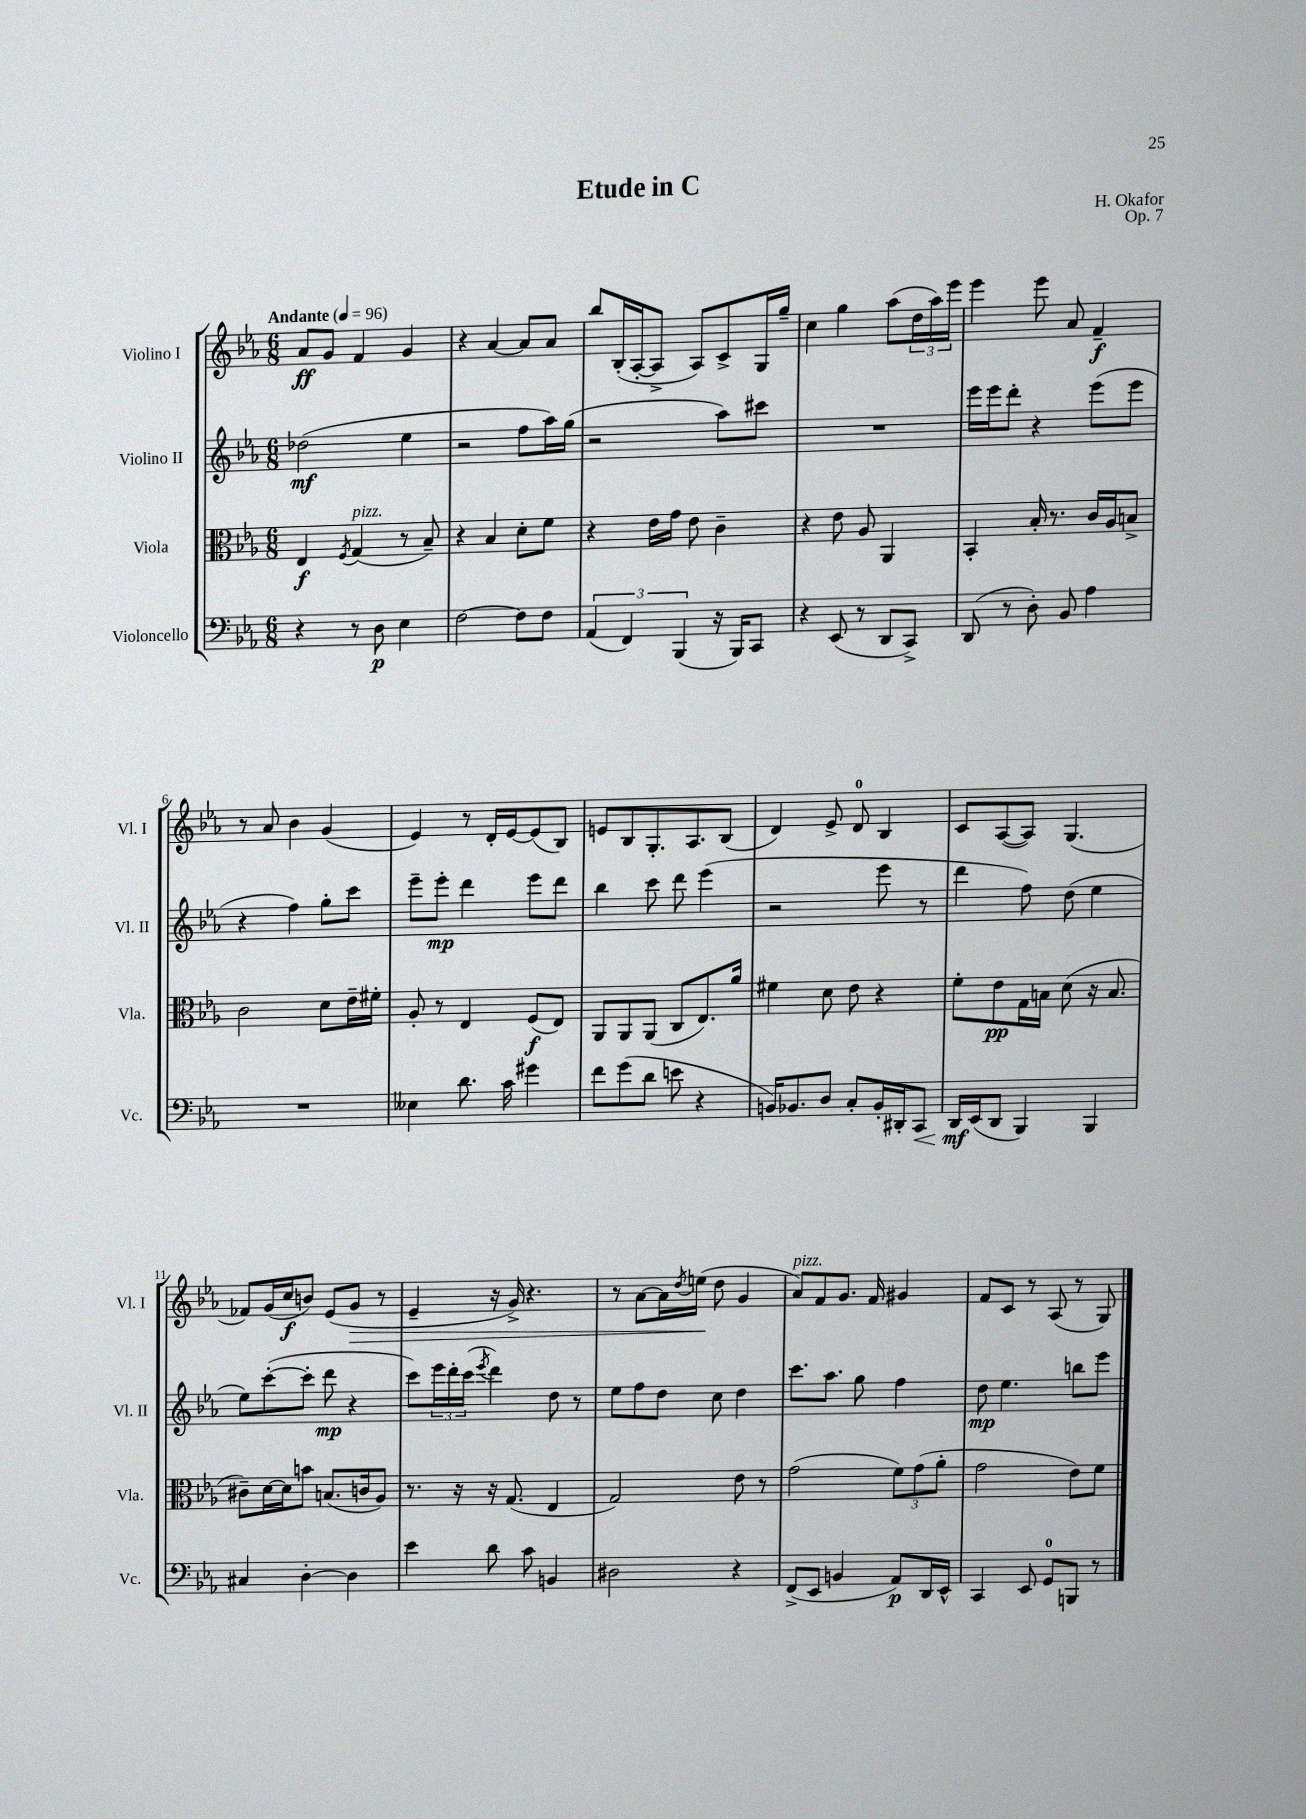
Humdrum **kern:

**kern	**dynam	**kern	**dynam	**kern	**dynam	**kern	**dynam
*part4	*part4	*part3	*part3	*part2	*part2	*part1	*part1
*staff4	*staff4	*staff3	*staff3	*staff2	*staff2	*staff1	*staff1
*I"Violoncello	*	*I"Viola	*	*I"Violino II	*	*I"Violino I	*
*I'Vc.	*	*I'Vla.	*	*I'Vl. II	*	*I'Vl. I	*
*clefF4	*	*clefC3	*	*clefG2	*	*clefG2	*
*k[b-e-a-]	*	*k[b-e-a-]	*	*k[b-e-a-]	*	*k[b-e-a-]	*
*M6/8	*	*M6/8	*	*M6/8	*	*M6/8	*
*MM96	*	*MM96	*	*MM96	*	*MM96	*
=1	=1	=1	=1	=1	=1	=1	=1
!	!	!	!	!	!	!LO:TX:a:B:t=Andante	!
4r	.	4E-/	f	(2dd-X\	mf	8a-/L	ff
.	.	.	.	.	.	8g/J	.
.	.	8qF/	.	.	.	.	.
!	!	!LO:TX:a:i:t=pizz.	!	!	!	!	!
8r	.	(4G/	.	.	.	4f/	.
8D\	p	.	.	.	.	.	.
4E-\	.	8r	.	4ee-\	.	4g/	.
.	.	8B-~/)	.	.	.	.	.
=2	=2	=2	=2	=2	=2	=2	=2
[2F\	.	4r	.	2r	.	4r	.
.	.	4B-/	.	.	.	[4a-/	.
8F\L]	.	8d'\L	.	8ff\L	.	8a-/L]	.
8F\J	.	8f\J	.	16aa-\L)	.	8a-/J	.
.	.	.	.	(16gg\JJ	.	.	.
=3	=3	=3	=3	=3	=3	=3	=3
(6AA-/	.	4r	.	2r	.	8bb-/L	.
.	.	.	.	.	.	(16B-'/L	.
6FF/)	.	.	.	.	.	.	.
.	.	.	.	.	.	[16A-'/J	.
.	.	16e-\LL	.	.	.	8A-^/J]	.
.	.	16g\JJ	.	.	.	.	.
(6BBB-/	.	.	.	.	.	.	.
.	.	8e-\	.	.	.	8A-/L)	.
16r	.	4c~\	.	8aa-\L)	.	8c^/	.
16BBB-/KL)	.	.	.	.	.	.	.
8CC/J	.	.	.	8ccc#X\J	.	16G/L	.
.	.	.	.	.	.	16gg~/JJ	.
=4	=4	=4	=4	=4	=4	=4	=4
4r	.	4r	.	2.r	.	4cc\	.
(8EE-/	.	8e-\	.	.	.	4gg\	.
8r	.	8A-/	.	.	.	.	.
8DD/L	.	4AA-/	.	.	.	(8aa-\L	.
8CC^/J)	.	.	.	.	.	24dd\L	.
.	.	.	.	.	.	24aa-\)	.
.	.	.	.	.	.	24eee-\JJ	.
=5	=5	=5	=5	=5	=5	=5	=5
(8DD/	.	4BB-'/	.	16eee-\LL	.	4eee-\	.
.	.	.	.	16eee-\J	.	.	.
8r	.	.	.	8ddd'\J	.	.	.
8D'\)	.	16B-'/	.	4r	.	8eee-\	.
.	.	8.r	.	.	.	.	.
8BB-/	.	.	.	.	.	8a-/	.
4A-\	.	16c/LL	.	(8eee-\L	.	4f~/	f
.	.	16A-/J	.	.	.	.	.
.	.	8Bn^/J	.	8eee-\J	.	.	.
!!LO:LB:g=z
=6	=6	=6	=6	=6	=6	=6	=6
2.r	.	2c\	.	4r	.	8r	.
.	.	.	.	.	.	8a-/	.
.	.	.	.	4ff\)	.	4b-\	.
.	.	8d\L	.	8gg'\L	.	(4g/	.
.	.	16e-~\L	.	8ccc\J	.	.	.
.	.	16f#X'\JJ	.	.	.	.	.
=7	=7	=7	=7	=7	=7	=7	=7
4E--X\	.	8A-'/	.	8eee-~\L	.	4e-/)	.
.	.	8r	.	8eee-'\J	mp	.	.
8.d\	.	4E-/	.	4ddd\	.	8r	.
.	.	.	.	.	.	16d'/LL	.
16c\	.	.	.	.	.	[16e-/J	.
4g#X\	.	(8F/L	f	8eee-\L	.	(8e-/]	.
.	.	8E-/J)	.	8ddd\J	.	8B-/J)	.
=8	=8	=8	=8	=8	=8	=8	=8
8f\L	.	8AA-/L	.	4bb-\	.	8en/L	.
(8g\	.	8AA-/	.	.	.	8B-/	.
8d\J	.	(8AA-/J	.	8ccc\	.	8.G'/	.
8en\	.	8C/L	.	8ddd\	.	.	.
.	.	.	.	.	.	8.A-/	.
4r	.	8.E-/)	.	(4eee-\	.	.	.
.	.	.	.	.	.	(8B-/J	.
.	.	16a-/Jk	.	.	.	.	.
=9	=9	=9	=9	=9	=9	=9	=9
16BBn/KL)	.	4f#X\	.	2r	.	4d/)	.
8.BB-X/	.	.	.	.	.	.	.
8D/J	.	8d\	.	.	.	8e-^/	.
8C'/L	.	8e-\	.	.	.	8d/	.
16BB-'/L	.	4r	.	8eee-\	.	4B-/	.
16DD#X'/J	.	.	.	.	.	.	.
!	!LO:HP:b	!	!	!	!	!	!
8CC/J	<	.	.	8r	.	.	.
=10	=10	=10	=10	=10	=10	=10	=10
16DD/LL	mf	8f'\L	.	4ddd\	.	8c/L	.
(16EE-/J	[	.	.	.	.	.	.
8DD/J	.	8e-\	pp	.	.	([8A-/	.
4BBB-/)	.	16G\L	.	8ff\)	.	8A-/J])	.
.	.	16Bn\JJ	.	.	.	.	.
.	.	(8d\	.	(8dd\	.	(4.G/	.
4BBB-/	.	16r	.	4ee-\	.	.	.
.	.	8.B/	.	.	.	.	.
!!LO:LB:g=z
=11	=11	=11	=11	=11	=11	=11	=11
4C#X/	.	8c#X~\L)	.	8ee-\L)	.	8f-X/L)	.
.	.	[16d\L	.	([8ccc'\	.	(16g/L	.
.	.	16d\J]	.	.	.	16cc/J	f
[4D'\	.	8bn\J	.	8ccc'\J]	.	8bn/J)	.
.	.	(8.Bn/L	.	8ddd\	mp	(8e-/L	.
!	!	!	!	!	!	!	!LO:HP:b
4D\]	.	.	.	4r	.	8g/J	>
.	.	16cn/k	.	.	.	.	.
.	.	8A-/J)	.	.	.	8r	.
=12	=12	=12	=12	=12	=12	=12	=12
4e-\	.	8.r	.	8ccc\L)	.	4e-~/	.
.	.	.	.	24eee-\L	.	.	.
.	.	.	.	24ddd'\	.	.	.
.	.	16r	.	.	.	.	.
.	.	.	.	(24ccc\JJ	.	.	.
.	.	.	.	8qeee-/	.	.	.
8d\	.	16r	.	4ddd\)	.	16r	.
.	.	(8.G/	.	.	.	16g^/)	.
8c\	.	.	.	.	.	4.r	.
4BBn/	.	4E-/	.	8dd\	.	.	.
.	.	.	.	8r	.	.	.
=13	=13	=13	=13	=13	=13	=13	=13
2D#X\	.	2G/)	.	8ee-\L	.	8r	.
.	.	.	.	8ff\	.	[8a-\L	.
.	.	.	.	8dd\J	.	16a-\L]	.
.	.	.	.	.	.	8qdd/	.
.	.	.	.	.	.	(16een\JJ	.
.	.	.	.	8cc\	.	8dd\	]
4r	.	8e-\	.	4dd\	.	4g/	.
.	.	8r	.	.	.	.	.
=14	=14	=14	=14	=14	=14	=14	=14
!	!	!	!	!	!	!LO:TX:a:i:t=pizz.	!
(8FF^/L	.	(2g\	.	8.ccc\L	.	8a-/L)	.
8EE-/J	.	.	.	.	.	8f/	.
.	.	.	.	8.aa-\J	.	.	.
4BBn/	.	.	.	.	.	8.g/J	.
.	.	.	.	8gg\	.	.	.
.	.	.	.	.	.	16f/	.
8AA-/L)	p	12f\L)	.	4ff\	.	4g#X/	.
.	.	(12g\	.	.	.	.	.
16DD/L	.	.	.	.	.	.	.
.	.	12a-'\J	.	.	.	.	.
16EE-^^/JJ	.	.	.	.	.	.	.
=15	=15	=15	=15	=15	=15	=15	=15
4CC/	.	2g\	.	8dd\	mp	8f/L	.
.	.	.	.	4.ee-\	.	8c/J	.
8EE-/	.	.	.	.	.	8r	.
8GG/L	.	.	.	.	.	(8A-/	.
8BBBn/J	.	8e-\L)	.	8bbn\L	.	8r	.
8r	.	8f\J	.	8eee-\J	.	8G/)	.
==	==	==	==	==	==	==	==
*-	*-	*-	*-	*-	*-	*-	*-
